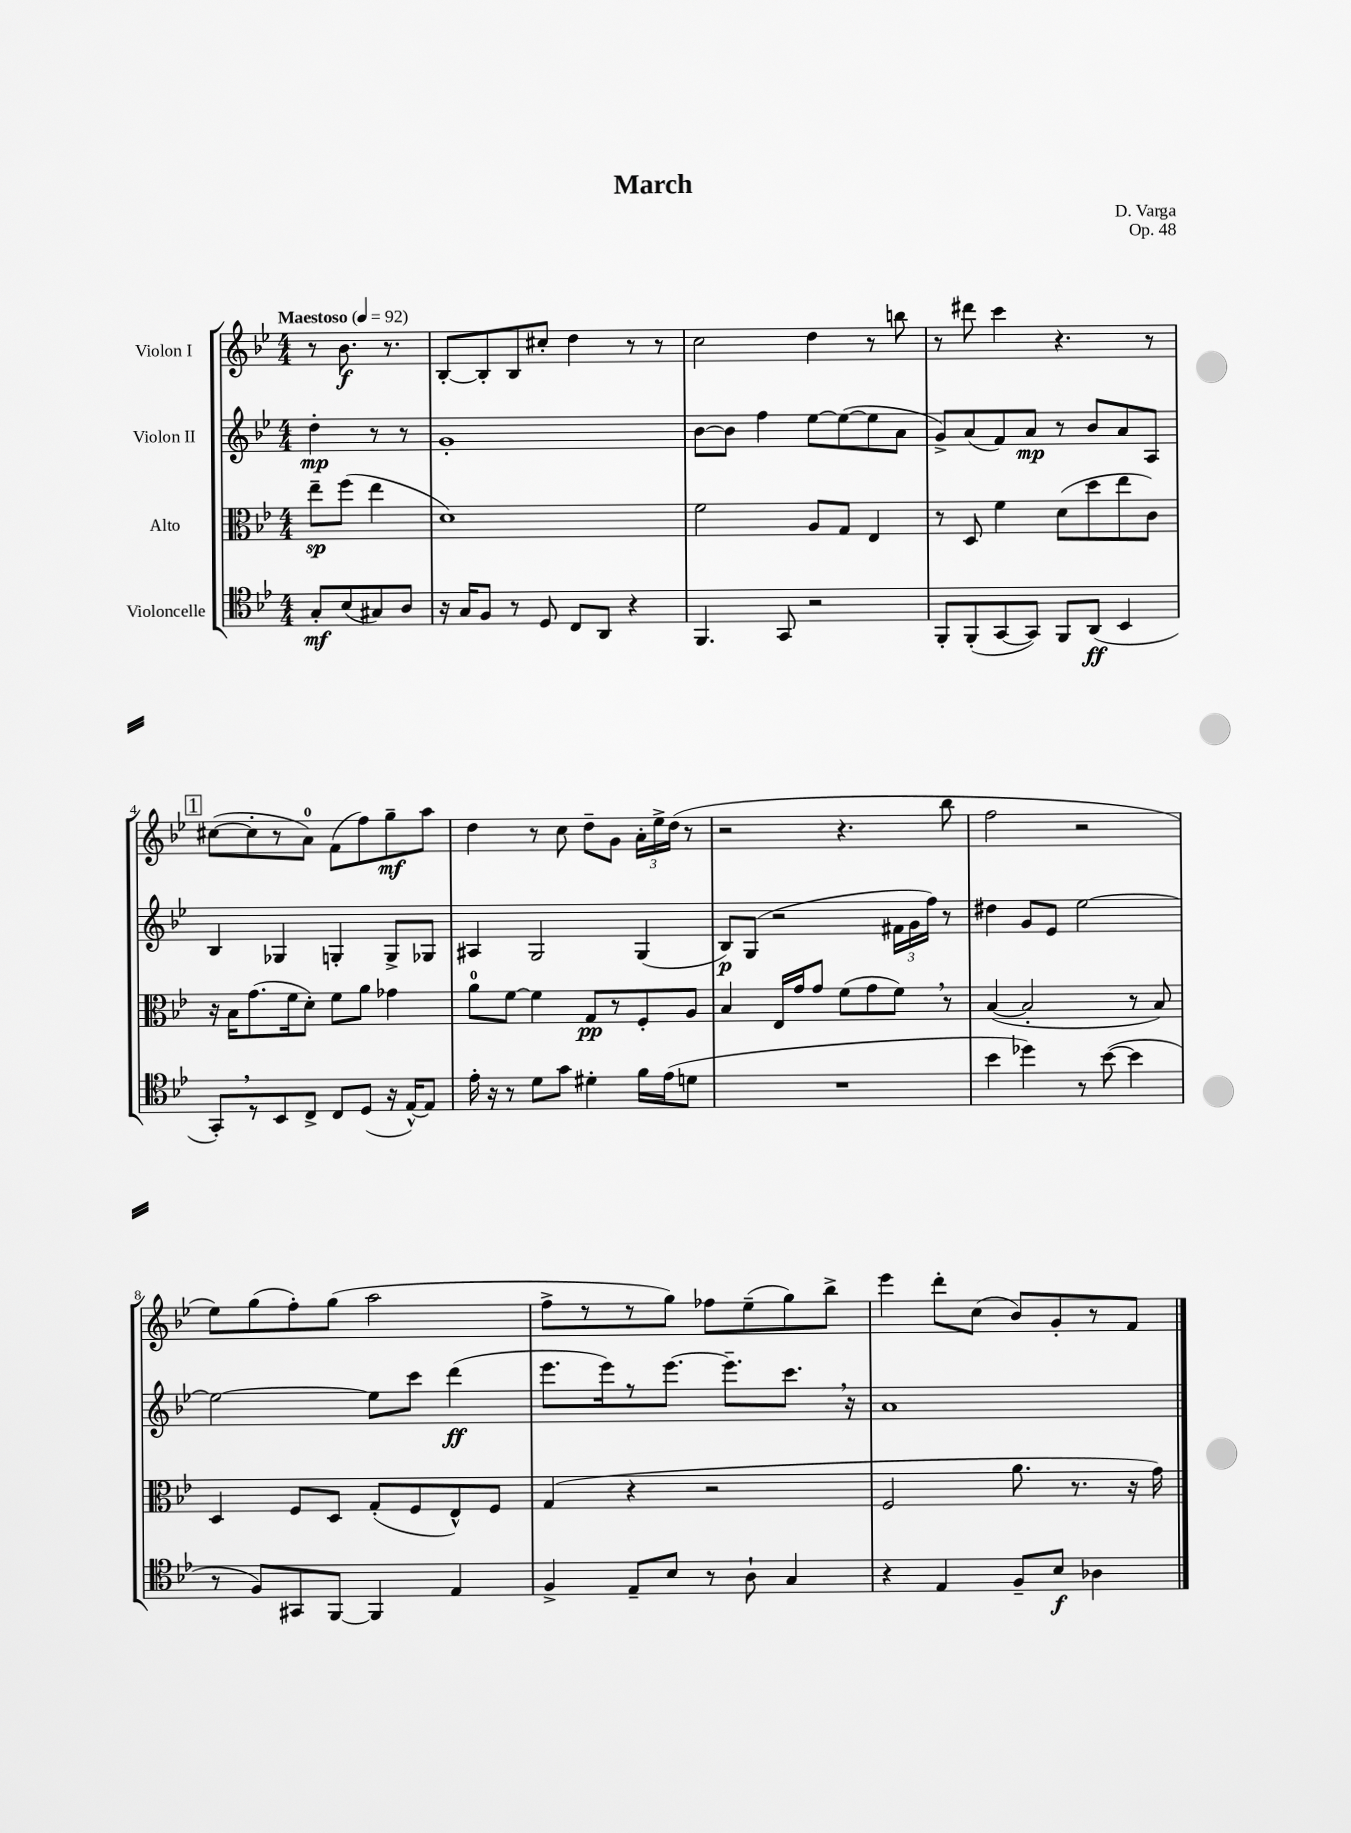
\header { title = "March" composer = "D. Varga" opus = "Op. 48" }
<<
\new StaffGroup <<
\new Staff = "s0" \with { instrumentName = "Violon I" } {
    \clef treble \key bes \major \numericTimeSignature \time 4/4 \partial 2 \tempo "Maestoso" 4 = 92
    \autoBeamOff r8 bes'8.\f r8. |
    bes8[~-. bes8-. bes8 cis''8]-. d''4 r8 r8 |
    c''2 d''4 r8 b''8 |
    r8 dis'''8 c'''4 r4. r8 |
    \mark \markup { \box "1" } cis''8[~( cis''8-. r8 a'8]-0) f'8[( f''8) g''8--\mf a''8] |
    d''4 r8 c''8 d''8[-- g'8] \tuplet 3/2 { a'16[-. ees''16-> d''16]( } r8 |
    r2 r4. bes''8 |
    f''2 r2 |
    ees''8[) g''8( f''8-.) g''8]( a''2 |
    f''8[-> r8 r8 g''8]) fes''8[ ees''8--( g''8) bes''8]-> |
    ees'''4 d'''8[-. c''8]( bes'8[) g'8-. r8 f'8] \bar "|." |
}
\new Staff = "s1" \with { instrumentName = "Violon II" } {
    \clef treble \key bes \major \numericTimeSignature \time 4/4 \partial 2
    \autoBeamOff d''4-.\mp r8 r8 |
    g'1-. |
    bes'8[~ bes'8] f''4 ees''8[~ ees''8~( ees''8 a'8] |
    g'8[->) a'8( f'8) a'8]\mp r8 bes'8[ a'8 a8] |
    \mark \markup { \box "1" } bes4 ges4 g4-. g8[-> ges8] |
    ais4 g2 g4( |
    bes8[\p) g8]( r2 \tuplet 3/2 { fis'16[ g'16 f''16]) } r8 |
    dis''4 g'8[ ees'8] ees''2~ |
    ees''2~ ees''8[ c'''8] d'''4\ff( |
    ees'''8.[ ees'''16) r8 ees'''8.]~ ees'''8.[-- c'''8.] \breathe r16 |
    a'1 \bar "|." |
}
\new Staff = "s2" \with { instrumentName = "Alto" } {
    \clef alto \key bes \major \numericTimeSignature \time 4/4 \partial 2
    \autoBeamOff ees''8[--\sp f''8]( ees''4 |
    d'1) |
    f'2 a8[ g8] ees4 |
    r8 d8 f'4 d'8[( d''8 ees''8 c'8]) |
    \mark \markup { \box "1" } r16 bes16[ g'8.( f'16 d'8]-.) f'8[ a'8] ges'4 |
    a'8[-0 f'8]~ f'4 g8[\pp r8 f8-. a8] |
    bes4 ees16[ g'16 g'8] f'8[( g'8 f'8]) \breathe r8 |
    bes4~( bes2-. r8 bes8) |
    d4 f8[ d8] g8[-.( f8 ees8-^) f8] |
    g4( r4 r2 |
    f2 a'8. r8. r16 g'16) \bar "|." |
}
\new Staff = "s3" \with { instrumentName = "Violoncelle" } {
    \clef tenor \key bes \major \numericTimeSignature \time 4/4 \partial 2
    \autoBeamOff g8[-.\mf bes8( gis8) a8] |
    r16 g16[ f8] r8 d8 c8[ a,8] r4 |
    f,4. g,8 r2 |
    f,8[-. f,8-.( g,8~ g,8]) f,8[ a,8]\ff( bes,4 |
    \mark \markup { \box "1" } g,8[-.) \breathe r8 bes,8 c8]-> c8[ d8]( r16 ees16[~-^) ees8] |
    ees'16-. r16 r8 d'8[ g'8] dis'4-. f'16[ ees'16( d'8] |
    R1 |
    bes'4 des''4) r8 bes'8~( bes'4 |
    r8 f8[) gis,8 f,8]~ f,4 ees4 |
    f4-> ees8[-- bes8] r8 a8-! g4 |
    r4 ees4 f8[-- bes8]\f aes4 \bar "|." |
}
>>
>>
